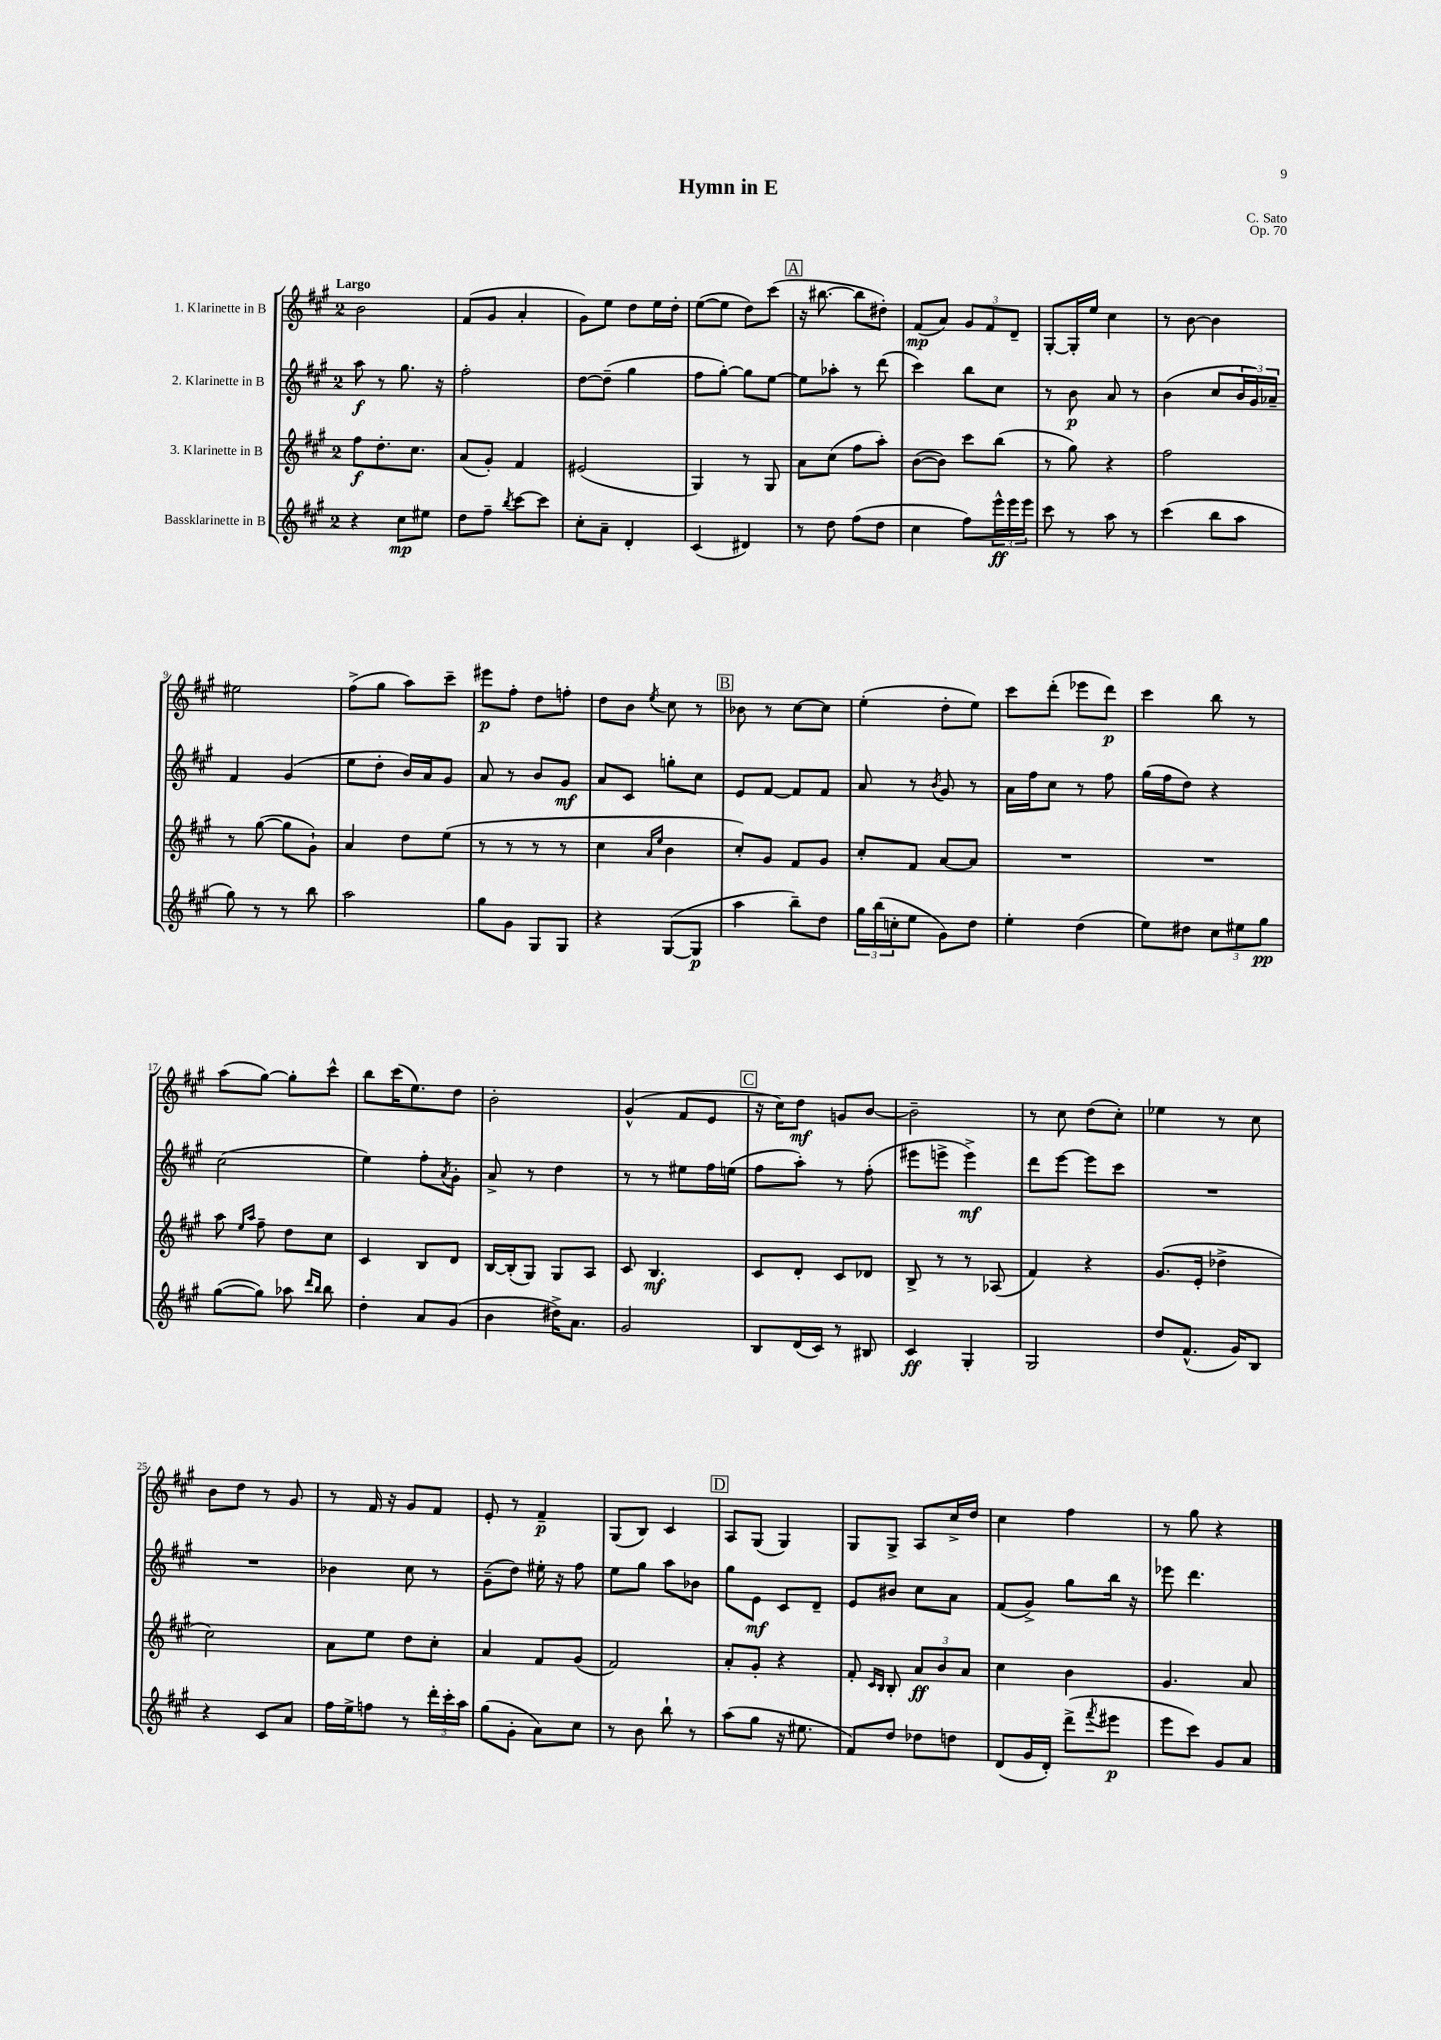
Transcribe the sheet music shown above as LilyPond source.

\header { title = "Hymn in E" composer = "C. Sato" opus = "Op. 70" }
<<
\new StaffGroup <<
\new Staff = "s0" \with { instrumentName = "1. Klarinette in B" } {
    \clef treble \key a \major \once \override Staff.TimeSignature.style = #'single-digit \time 2/4 \tempo "Largo"
    b'2 |
    fis'8( gis'8 a'4-. |
    gis'8) e''8 d''8 e''16 d''16-. |
    e''8~( e''8 d''8) cis'''8( |
    \mark \markup { \box "A" } r16 bis''8.~ bis''8 dis''8-.) |
    fis'8\mp( a'8) \tuplet 3/2 { gis'8 fis'8 d'8-- } |
    gis8~-. gis16-. e''16 cis''4 |
    r8 b'8~ b'4 |
    eis''2 |
    fis''8->( gis''8 a''8) cis'''8-- |
    eis'''8\p fis''8-. d''8 f''8-. |
    d''8 b'8 \acciaccatura { e''8 } cis''8 r8 |
    \mark \markup { \box "B" } bes'8 r8 cis''8~ cis''8 |
    e''4-.( d''8-. e''8) |
    cis'''8 d'''8-.( ees'''8 d'''8\p) |
    cis'''4 b''8 r8 |
    a''8( gis''8~) gis''8-. cis'''8-^ |
    b''8 cis'''16( e''8.) d''8 |
    b'2-. |
    gis'4-^( fis'8 e'8 |
    \mark \markup { \box "C" } r16 cis''16) d''8\mf g'8 b'8~ |
    b'2-- |
    r8 cis''8 d''8( cis''8-.) |
    ees''4 r8 cis''8 |
    b'8 d''8 r8 gis'8 |
    r8 fis'16 r16 gis'8 fis'8 |
    e'8-. r8 fis'4--\p |
    gis8( b8) cis'4 |
    \mark \markup { \box "D" } a8 gis8( gis4) |
    gis8 gis8-> a8 cis''16-> d''16 |
    cis''4 fis''4 |
    r8 gis''8 r4 \bar "|." |
}
\new Staff = "s1" \with { instrumentName = "2. Klarinette in B" } {
    \clef treble \key a \major \once \override Staff.TimeSignature.style = #'single-digit \time 2/4
    a''8\f r8 gis''8. r16 |
    fis''2-. |
    d''8~ d''8--( gis''4 |
    fis''8 gis''8~-.) gis''8 e''8~ |
    \mark \markup { \box "A" } e''8 aes''8-. r8 d'''8( |
    cis'''4) b''8 cis''8 |
    r8 b'8\p a'8 r8 |
    b'4( cis''8 \tuplet 3/2 { b'16 gis'16) aes'16-- } |
    fis'4 gis'4( |
    e''8 d''8-. b'16) a'16 gis'8 |
    a'8 r8 b'8 gis'8\mf |
    a'8 cis'8 g''8-. cis''8 |
    \mark \markup { \box "B" } e'8 fis'8~ fis'8 fis'8 |
    a'8 r8 \acciaccatura { b'8 } gis'8 r8 |
    a'16 fis''16 cis''8 r8 fis''8 |
    gis''16( fis''16 d''8) r4 |
    cis''2( |
    e''4) fis''8-. \acciaccatura { a'8 } gis'8-. |
    a'8-> r8 d''4 |
    r8 r8 eis''8 fis''16 e''16( |
    \mark \markup { \box "C" } fis''8 a''8-.) r8 fis''8-.( |
    eis'''8 e'''8-> e'''4->\mf) |
    d'''8 e'''8~ e'''8 cis'''8 |
    R2 |
    R2 |
    bes'4 cis''8 r8 |
    gis'8--( d''8) eis''16-. r16 fis''8 |
    e''8 gis''8 a''8 bes'8 |
    \mark \markup { \box "D" } gis''8 e'8\mf cis'8 d'8-- |
    e'8 bis'8 cis''8 a'8 |
    fis'8( gis'8->) gis''8 b''16 r16 |
    ees'''8 d'''4. \bar "|." |
}
\new Staff = "s2" \with { instrumentName = "3. Klarinette in B" } {
    \clef treble \key a \major \once \override Staff.TimeSignature.style = #'single-digit \time 2/4
    fis''8\f d''8.-. cis''8. |
    a'8( gis'8-.) fis'4 |
    eis'2( |
    gis4) r8 gis8 |
    \mark \markup { \box "A" } a'8 cis''8( fis''8 a''8-.) |
    b'8~( b'8) cis'''8 b''8( |
    r8 gis''8) r4 |
    fis''2 |
    r8 gis''8~( gis''8 gis'8-!) |
    a'4 d''8 e''8( |
    r8 r8 r8 r8 |
    cis''4 \grace { a'16 e''16 } b'4 |
    \mark \markup { \box "B" } cis''8-.) gis'8 fis'8 gis'8 |
    cis''8-. fis'8 a'8~ a'8 |
    R2 |
    R2 |
    a''8 \grace { e''16 a''16 } fis''8-- d''8 cis''8 |
    cis'4 b8 d'8 |
    b16~ b16-.( gis8) gis8 a8 |
    cis'8 b4.\mf |
    \mark \markup { \box "C" } cis'8 d'8-. cis'8 des'8 |
    b8-> r8 r8 aes8( |
    fis'4) r4 |
    gis'8.( e'16-. des''4-> |
    cis''2) |
    a'8 e''8 d''8 cis''8-. |
    a'4 fis'8 gis'8( |
    fis'2) |
    \mark \markup { \box "D" } a'8-. gis'8-. r4 |
    fis'8-. \grace { cis'16 b16 } b8-. \tuplet 3/2 { a'8\ff b'8 a'8 } |
    cis''4 b'4 |
    gis'4. a'8 \bar "|." |
}
\new Staff = "s3" \with { instrumentName = "Bassklarinette in B" } {
    \clef treble \key a \major \once \override Staff.TimeSignature.style = #'single-digit \time 2/4
    r4 cis''8\mp eis''8 |
    d''8 fis''8-- \acciaccatura { b''8 } cis'''8~ cis'''8 |
    cis''8-. a'8-- d'4-. |
    cis'4( dis'4) |
    \mark \markup { \box "A" } r8 d''8 fis''8( d''8 |
    cis''4 fis''8) \tuplet 3/2 { e'''16-^\ff e'''16 e'''16 } |
    cis'''8 r8 a''8 r8 |
    cis'''4( b''8 a''8 |
    gis''8) r8 r8 b''8 |
    a''2 |
    gis''8 gis'8 gis8 gis8 |
    r4 gis8~( gis8\p |
    \mark \markup { \box "B" } a''4 b''8--) d''8 |
    \tuplet 3/2 { gis''16 b''16( c''16-. } e''8 gis'8) d''8 |
    e''4-. d''4( |
    e''8) dis''8 \tuplet 3/2 { cis''8 eis''8 gis''8\pp } |
    gis''8~( gis''8) aes''8 \grace { d'''16 b''16 } b''8 |
    d''4-. a'8 gis'8( |
    b'4 dis''16->) a'8. |
    gis'2 |
    \mark \markup { \box "C" } b8 d'16( cis'16) r8 bis8 |
    cis'4\ff gis4-. |
    gis2 |
    d''8 fis'8.-^( gis'16) b8 |
    r4 cis'8 a'8 |
    fis''16 e''16-> f''8 r8 \tuplet 3/2 { d'''16-. cis'''16-. a''16 } |
    gis''8( gis'8-. a'8) cis''8 |
    r8 b'8 b''8-! r8 |
    \mark \markup { \box "D" } a''8( gis''8 r16 eis''8. |
    fis'8) d''8 des''8 d''8 |
    d'8( gis'16 d'16-.) d'''8->( \acciaccatura { fis'''8 } eis'''8\p |
    e'''8 cis'''8) gis'8 a'8 \bar "|." |
}
>>
>>
